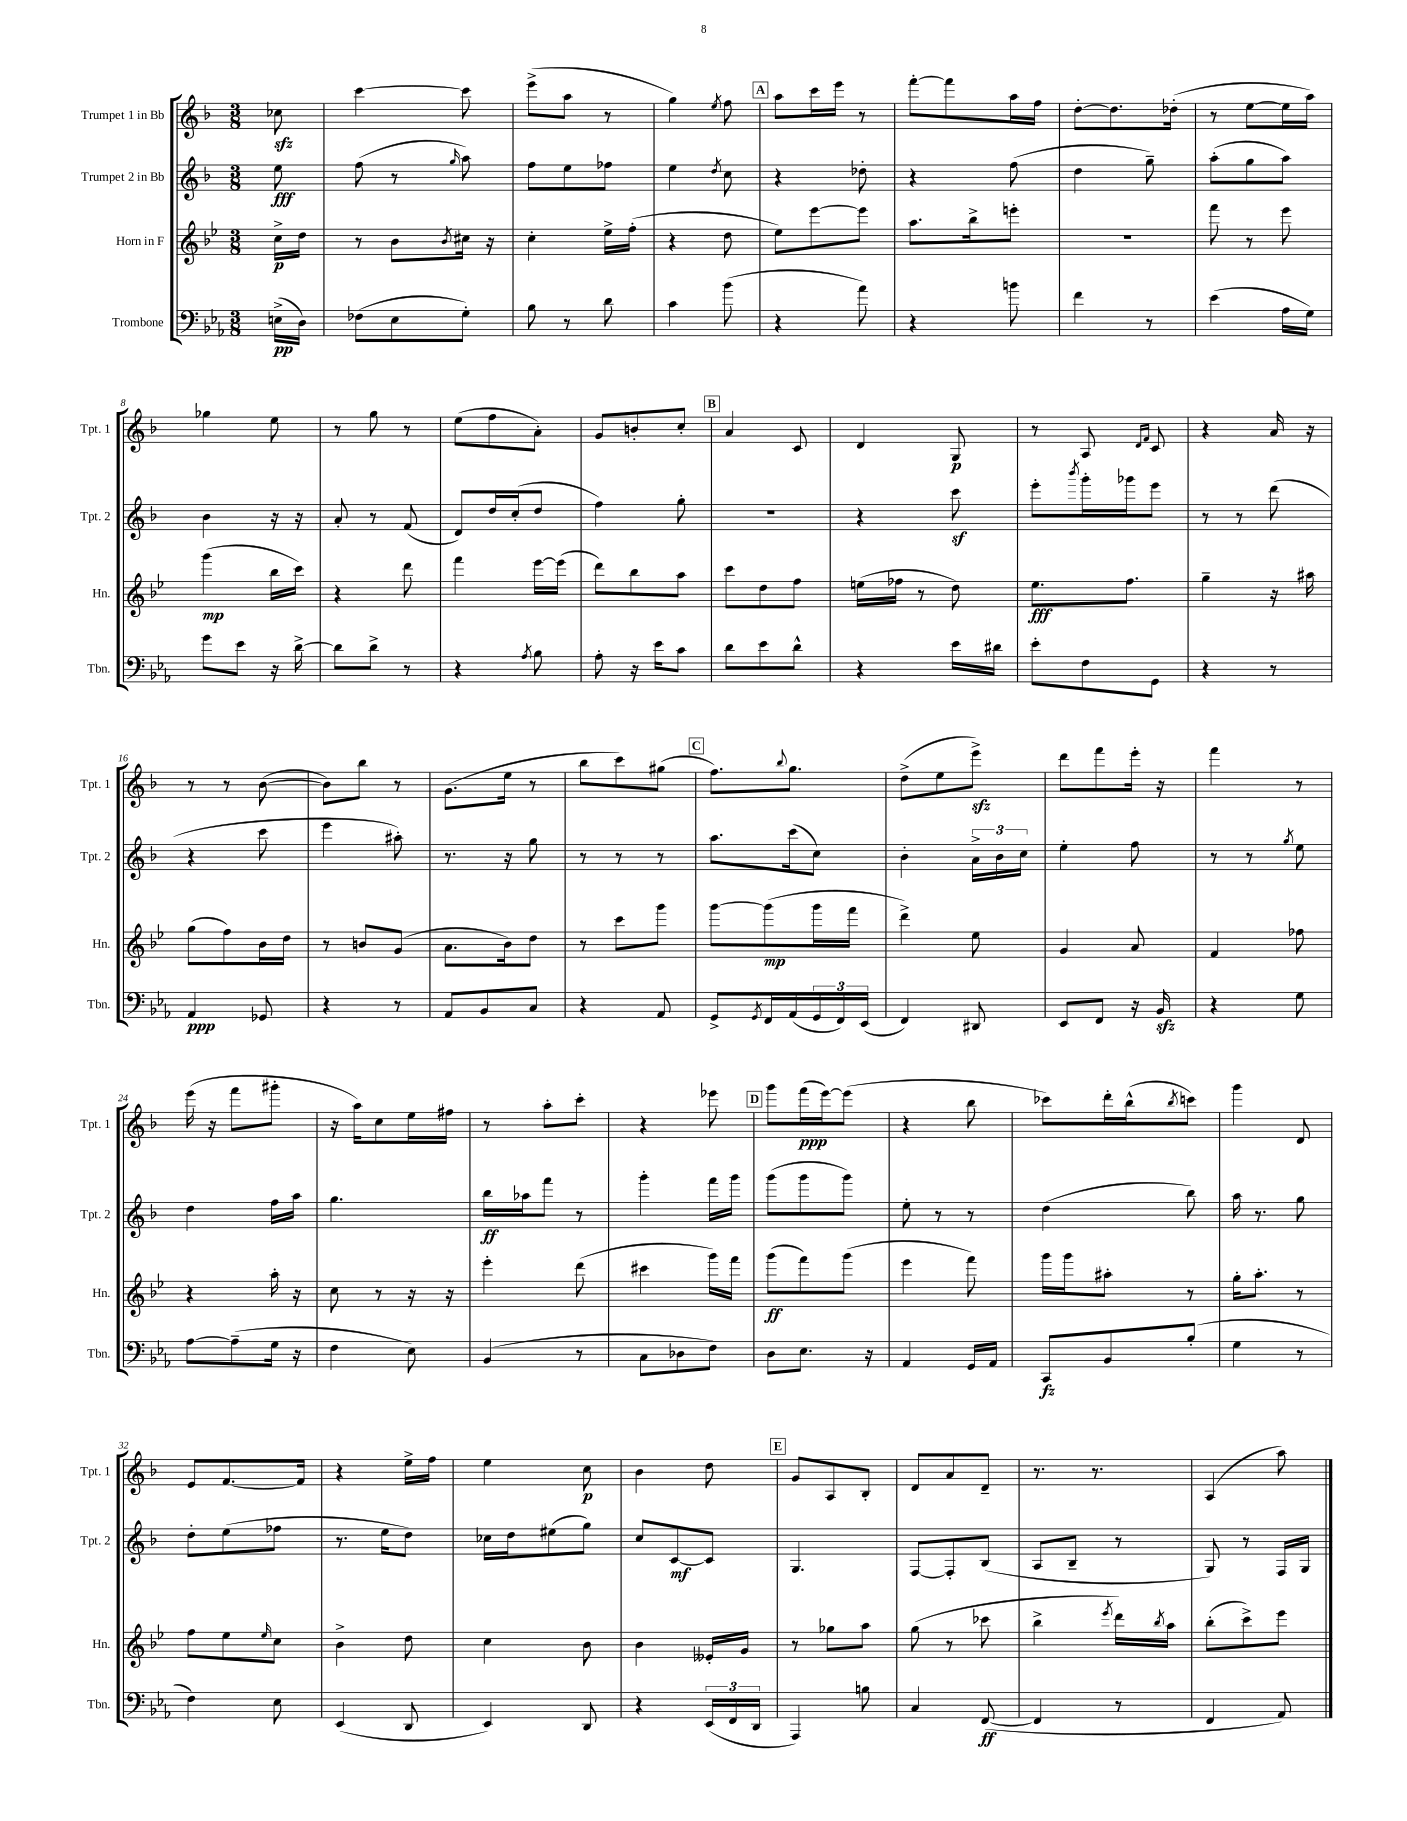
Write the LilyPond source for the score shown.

<<
\new StaffGroup <<
\new Staff = "s0" \with { instrumentName = "Trumpet 1 in Bb" shortInstrumentName = "Tpt. 1" } {
    \clef treble \key f \major \numericTimeSignature \time 3/8 \partial 8
    ces''8\sfz |
    c'''4~ c'''8 |
    e'''8->( a''8 r8 |
    g''4) \acciaccatura { e''8 } f''8 |
    \mark \markup { \box "A" } a''8 c'''16 e'''16 r8 |
    f'''8~-. f'''8 a''16 f''16 |
    d''8~-. d''8. des''16-.( |
    r8 e''8~ e''16 a''16) |
    ges''4 e''8 |
    r8 g''8 r8 |
    e''8( f''8 a'8-.) |
    g'8 b'8-. c''8-. |
    \mark \markup { \box "B" } a'4 c'8 |
    d'4 g8\p |
    r8 a8 \grace { d'16 f'16 } c'8 |
    r4 a'16 r16 |
    r8 r8 bes'8~( |
    bes'8) bes''8 r8 |
    g'8.( e''16 r8 |
    bes''8 c'''8) gis''8( |
    \mark \markup { \box "C" } f''8.) \appoggiatura { bes''8 } g''8. |
    d''8->( e''8 e'''8->\sfz) |
    d'''8 f'''8 e'''16-. r16 |
    f'''4 r8 |
    e'''16( r16 f'''8 gis'''8-. |
    r16 a''16) c''8 e''16 fis''16 |
    r8 a''8-. c'''8-. |
    r4 ees'''8 |
    \mark \markup { \box "D" } g'''8 f'''16\ppp( e'''16~) e'''8( |
    r4 bes''8 |
    ces'''8) d'''16-. bes''16-^( \acciaccatura { bes''8 } c'''8) |
    g'''4 d'8 |
    e'8 f'8.~ f'16 |
    r4 e''16-> f''16 |
    e''4 c''8\p |
    bes'4 d''8 |
    \mark \markup { \box "E" } g'8 a8 bes8-. |
    d'8 a'8 d'8-- |
    r8. r8. |
    a4( a''8) \bar "|." |
}
\new Staff = "s1" \with { instrumentName = "Trumpet 2 in Bb" shortInstrumentName = "Tpt. 2" } {
    \clef treble \key f \major \numericTimeSignature \time 3/8 \partial 8
    e''8\fff |
    f''8( r8 \grace { g''16 } a''8) |
    f''8 e''8 fes''8 |
    e''4 \acciaccatura { d''8 } c''8 |
    \mark \markup { \box "A" } r4 des''8-. |
    r4 f''8( |
    d''4 g''8--) |
    a''8-.( g''8 a''8) |
    bes'4 r16 r16 |
    a'8-. r8 f'8( |
    d'8) d''16 c''16-.( d''8 |
    f''4) g''8-. |
    \mark \markup { \box "B" } R4. |
    r4 c'''8\sf |
    e'''8-. \acciaccatura { bes'''8 } g'''16-. ges'''16 e'''8 |
    r8 r8 d'''8( |
    r4 c'''8 |
    e'''4 ais''8-.) |
    r8. r16 g''8 |
    r8 r8 r8 |
    \mark \markup { \box "C" } a''8. c'''16( c''8) |
    bes'4-. \tuplet 3/2 { a'16-> bes'16 c''16 } |
    e''4-. f''8 |
    r8 r8 \acciaccatura { g''8 } e''8 |
    d''4 f''16 a''16 |
    g''4. |
    bes''16\ff aes''16 f'''8 r8 |
    g'''4-. f'''16 g'''16 |
    \mark \markup { \box "D" } g'''8( g'''8 g'''8) |
    e''8-. r8 r8 |
    d''4( bes''8) |
    a''16 r8. g''8 |
    d''8-. e''8( fes''8 |
    r8. e''16 d''8) |
    ces''16 d''16 eis''8( g''8) |
    c''8 c'8~\mf c'8 |
    \mark \markup { \box "E" } g4. |
    f8~ f8-. bes8( |
    a8 bes8-- r8 |
    g8) r8 f16 g16 \bar "|." |
}
\new Staff = "s2" \with { instrumentName = "Horn in F" shortInstrumentName = "Hn." } {
    \clef treble \key bes \major \numericTimeSignature \time 3/8 \partial 8
    c''16->\p d''16 |
    r8 bes'8 \acciaccatura { bes'8 } cis''16 r16 |
    c''4-. ees''16-> f''16-.( |
    r4 d''8 |
    \mark \markup { \box "A" } ees''8) ees'''8~ ees'''8 |
    a''8. bes''16-> e'''8-. |
    R4. |
    f'''8 r8 ees'''8 |
    g'''4\mp( bes''16 c'''16) |
    r4 d'''8 |
    f'''4 ees'''16~ ees'''16( |
    d'''8) bes''8 a''8 |
    \mark \markup { \box "B" } c'''8 d''8 f''8 |
    e''16( fes''16 r8 d''8) |
    ees''8.\fff f''8. |
    g''4-- r16 ais''16 |
    g''8( f''8) bes'16 d''16 |
    r8 b'8 g'8( |
    a'8. bes'16) d''8 |
    r8 c'''8 g'''8 |
    \mark \markup { \box "C" } g'''8~ g'''8\mp( g'''16 f'''16 |
    d'''4->) ees''8 |
    g'4 a'8 |
    f'4 fes''8 |
    r4 a''16-. r16 |
    c''8 r8 r16 r16 |
    ees'''4-. d'''8( |
    cis'''4 g'''16) f'''16 |
    \mark \markup { \box "D" } g'''8\ff( f'''8) g'''8( |
    ees'''4 f'''8) |
    g'''16 g'''16 ais''8-. r8 |
    g''16-. a''8.-. r8 |
    f''8 ees''8 \grace { ees''16 } c''8 |
    bes'4-> d''8 |
    c''4 bes'8 |
    bes'4 eeses'16-. g'16 |
    \mark \markup { \box "E" } r8 ges''8 a''8 |
    g''8( r8 ces'''8 |
    bes''4-> \acciaccatura { ees'''8 } d'''16) \acciaccatura { bes''8 } a''16 |
    bes''8-.( c'''8->) ees'''8 \bar "|." |
}
\new Staff = "s3" \with { instrumentName = "Trombone" shortInstrumentName = "Tbn." } {
    \clef bass \key ees \major \numericTimeSignature \time 3/8 \partial 8
    e16->\pp( d16) |
    fes8( ees8 g8-.) |
    bes8 r8 d'8 |
    c'4 bes'8( |
    \mark \markup { \box "A" } r4 aes'8) |
    r4 b'8 |
    f'4 r8 |
    ees'4( aes16 g16) |
    g'8 ees'8 r16 d'16~-> |
    d'8 d'8-> r8 |
    r4 \acciaccatura { aes8 } bes8 |
    aes8-. r16 ees'16 c'8 |
    \mark \markup { \box "B" } d'8 ees'8 d'8-^ |
    r4 ees'16 dis'16 |
    ees'8-. f8 g,8 |
    r4 r8 |
    aes,4\ppp ges,8 |
    r4 r8 |
    aes,8 bes,8 c8 |
    r4 aes,8 |
    \mark \markup { \box "C" } g,8-> \acciaccatura { g,8 } f,16 aes,16( \tuplet 3/2 { g,16 f,16) ees,16( } |
    f,4) dis,8 |
    ees,8 f,8 r16 bes,16\sfz |
    r4 g8 |
    aes8~ aes8--( g16 r16 |
    f4 ees8) |
    bes,4( r8 |
    c8 des8 f8) |
    \mark \markup { \box "D" } d8 ees8. r16 |
    aes,4 g,16 aes,16 |
    c,8\fz bes,8 bes8-.( |
    g4 r8 |
    f4) ees8 |
    ees,4( d,8 |
    ees,4) d,8 |
    r4 \tuplet 3/2 { ees,16( f,16 d,16 } |
    \mark \markup { \box "E" } aes,,4) b8 |
    c4 f,8~\ff( |
    f,4 r8 |
    f,4 aes,8) \bar "|." |
}
>>
>>
